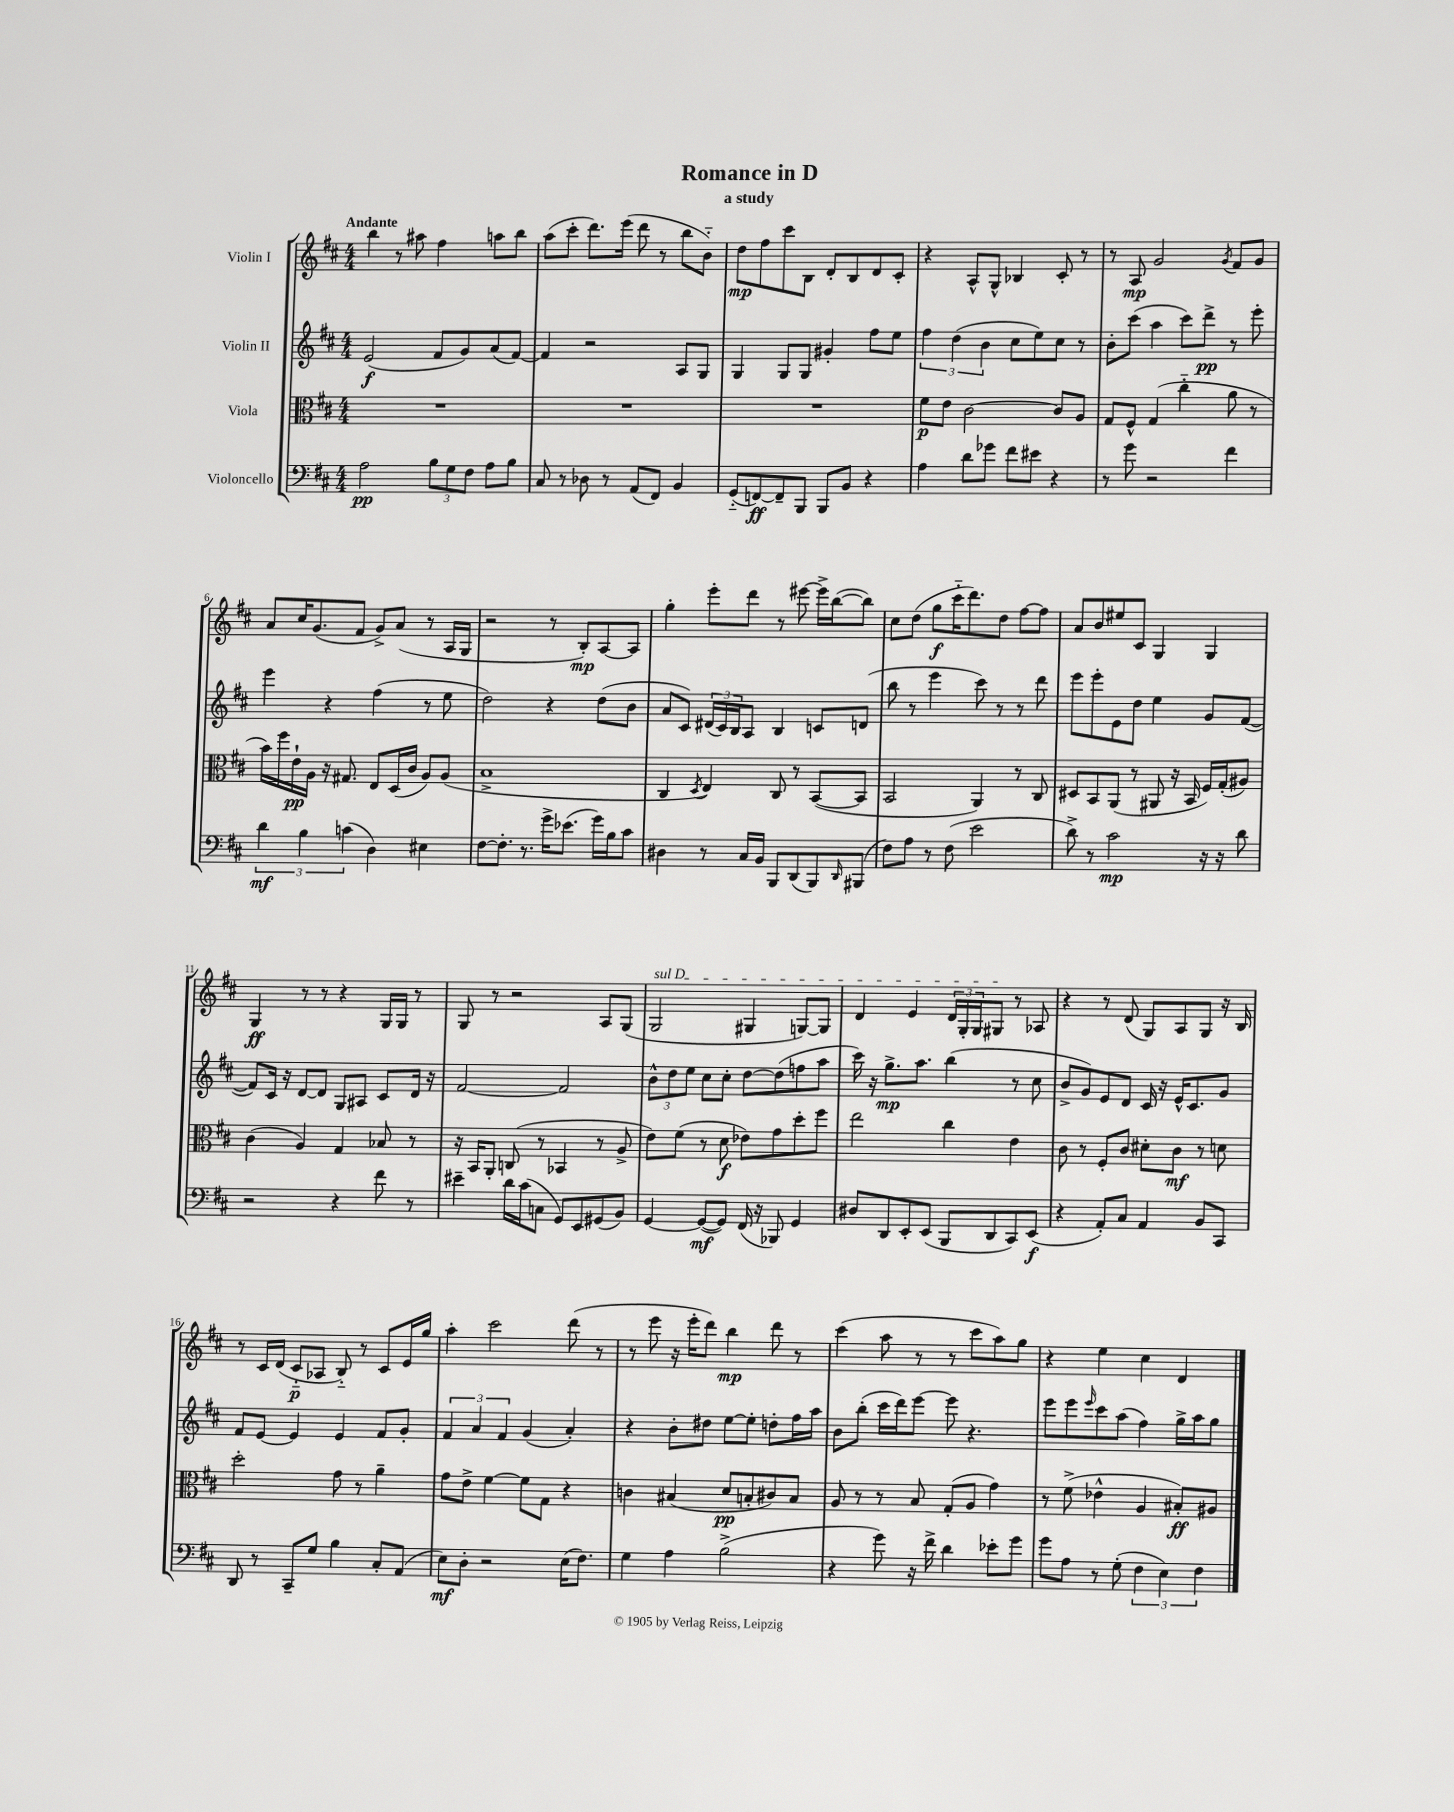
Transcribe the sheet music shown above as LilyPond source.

\header { title = "Romance in D" subtitle = "a study" }
<<
\new StaffGroup <<
\new Staff = "s0" \with { instrumentName = "Violin I" } {
    \clef treble \key d \major \numericTimeSignature \time 4/4 \tempo "Andante"
    b''4 r8 ais''8 fis''4 a''8 b''8 |
    a''8( cis'''8-. d'''8.) e'''16( d'''8 r8 b''8 b'8-_) |
    d''8\mp fis''8 cis'''8 b8 d'8-. b8 d'8 cis'8-. |
    r4 a8-^ g8-^ bes4 cis'8-. r8 |
    r8 a8\mp g'2 \acciaccatura { g'8 } fis'8 g'8 |
    a'8 cis''16 g'8.( fis'8 g'8->) a'8( r8 a16 g16 |
    r2 r8 b8-.\mp) a8~ a8 |
    g''4-. e'''8-. d'''8 r8 eis'''8~ eis'''16-> b''16~( b''8) |
    cis''8 d''8( g''8\f cis'''16-_ d'''8.) d''8 fis''8~ fis''8 |
    a'8 b'8 eis''8 cis'8 g4 g4 |
    g4\ff r8 r8 r4 g16 g16 r8 |
    g8 r8 r2 a8 g8( |
    \once \override TextSpanner.bound-details.left.text = \markup { \italic "sul D" } g2\startTextSpan gis4 g8~) g8 |
    d'4 e'4 \tuplet 3/2 { d'16 g16-. g16 } gis8\stopTextSpan r8 aes8 |
    r4 r8 d'8( g8) a8 g8 r16 b16 |
    r8 cis'16 d'16( cis'8-_\p aes8 b8-_) r8 cis'8 e'16 g''16 |
    a''4-. cis'''2 d'''8( r8 |
    r8 e'''8 r16 e'''16-. d'''8) b''4\mp d'''8 r8 |
    cis'''4( a''8 r8 r8 cis'''8 a''8) g''8 |
    r4 e''4 cis''4 d'4 \bar "|." |
}
\new Staff = "s1" \with { instrumentName = "Violin II" } {
    \clef treble \key d \major \numericTimeSignature \time 4/4
    e'2\f( fis'8 g'8) a'8( fis'8~) |
    fis'4 r2 a8 g8 |
    g4 g8 g8 gis'4-. fis''8 e''8 |
    \tuplet 3/2 { fis''4 d''4( b'4 } cis''8 e''8) cis''8 r8 |
    b'8-. cis'''8( a''4 cis'''8) d'''8->\pp r8 e'''8-. |
    e'''4 r4 fis''4( r8 e''8 |
    d''2) r4 d''8( b'8 |
    a'8 cis'8) \tuplet 3/2 { dis'16( cis'16) b16 } a8 b4 c'8 d'8( |
    b''8 r8 e'''4 cis'''8) r8 r8 d'''8 |
    e'''8 e'''8-. e'8 d''8 e''4 g'8 fis'8~( |
    fis'8) cis'16 r16 d'8~ d'8 g8 ais8 cis'8 d'16 r16 |
    fis'2~ fis'2 |
    \tuplet 3/2 { b'8-^ d''8 e''8 } cis''8 cis''8-. d''8~ d''8( f''8 a''8 |
    cis'''16) r16 g''8.->\mp a''8. b''4( r8 cis''8 |
    b'8-> g'8) e'8 d'8 cis'16 r16 e'16-^ cis'8. g'8 |
    fis'8 e'8~ e'4 e'4 fis'8 g'8-. |
    \tuplet 3/2 { fis'4 a'4 fis'4 } g'4( a'4-.) |
    r4 b'8-. dis''8 e''8~ e''8-. d''8-. fis''16 a''16 |
    b'8 b''8-.( cis'''16 d'''16) e'''8~ e'''8 r4. |
    e'''8 e'''8 \grace { e'''16 } cis'''8 a''8( fis''4) g''16-> a''16 g''8 \bar "|." |
}
\new Staff = "s2" \with { instrumentName = "Viola" } {
    \clef alto \key d \major \numericTimeSignature \time 4/4
    R1 |
    R1 |
    R1 |
    fis'8\p e'8 cis'2~ cis'8 a8 |
    g8 fis8-^ g4( cis''4-_ a'8 r8 |
    b'16) fis''16 e'16-!\pp a16 r16 gis8. e8 d16( cis'16 a8) a8( |
    b1-> |
    cis4 \acciaccatura { d8 } e4) cis8 r8 b,8~( b,8 |
    b,2 a,4) r8 cis8 |
    dis8 b,8 a,8( r8 ais,8 r16 b,16 fis16) g16-.( ais8) |
    cis'4( a4) g4 bes8 r8 |
    r16 b,16 a,8-. c8( r8 bes,4 r8 a8-> |
    e'8) fis'8( r8 d'8\f ees'8) g'8 d''8-. fis''8 |
    e''2 cis''4 e'4 |
    cis'8 r8 fis8-. cis'8 dis'8-. cis'8\mf r8 d'8 |
    d''2-. g'8 r8 a'4-- |
    g'8 e'8-> fis'4~ fis'8 g8 r4 |
    c'4 bis4( d'8\pp b8-. cis'8) b8 |
    a8 r8 r8 b8 g8-.( a8 g'4) |
    r8 fis'8->( ees'4-^ a4 bis8-.\ff) ais8 \bar "|." |
}
\new Staff = "s3" \with { instrumentName = "Violoncello" } {
    \clef bass \key d \major \numericTimeSignature \time 4/4
    a2\pp \tuplet 3/2 { b8 g8 fis8 } a8 b8 |
    cis8 r8 des8 r8 a,8( fis,8) b,4 |
    g,8-_( f,8~\ff) f,8-- b,,8 b,,8 b,8 r4 |
    a4 d'8 ges'8 fis'8 eis'8 r4 |
    r8 g'8 r2 fis'4 |
    \tuplet 3/2 { d'4\mf b4 c'4( } d4) eis4 |
    fis8~ fis8.-. r8. g'16-> ees'8.( g'16) b16 cis'8 |
    dis4 r8 cis16 b,16 b,,8 d,8( b,,8) \grace { d,16 } bis,,8( |
    fis8) a8 r8 fis8( e'2 |
    d'8->) r8 cis'2\mp r16 r16 d'8 |
    r2 r4 fis'8 r8 |
    eis'4-- d'16 cis'16( c8 g,8) e,8 gis,8( b,8) |
    g,4~ g,8~\mf( g,8) fis,16( r16 bes,,8) g,4 |
    dis8 d,8 e,8-. e,8( b,,8 d,8 cis,8) e,8\f( |
    r4 a,8-.) cis8 a,4 b,8 cis,8 |
    d,8 r8 cis,8-- g8 b4 cis8-. a,8( |
    e8\mf) d8-. r2 e16( fis8.) |
    g4 a4 b2->( |
    r4 g'8) r16 fis'16-> d'4 ees'8-. g'8 |
    g'8 a8 r8 g8-.( \tuplet 3/2 { fis4 e4) fis4 } \bar "|." |
}
>>
>>
